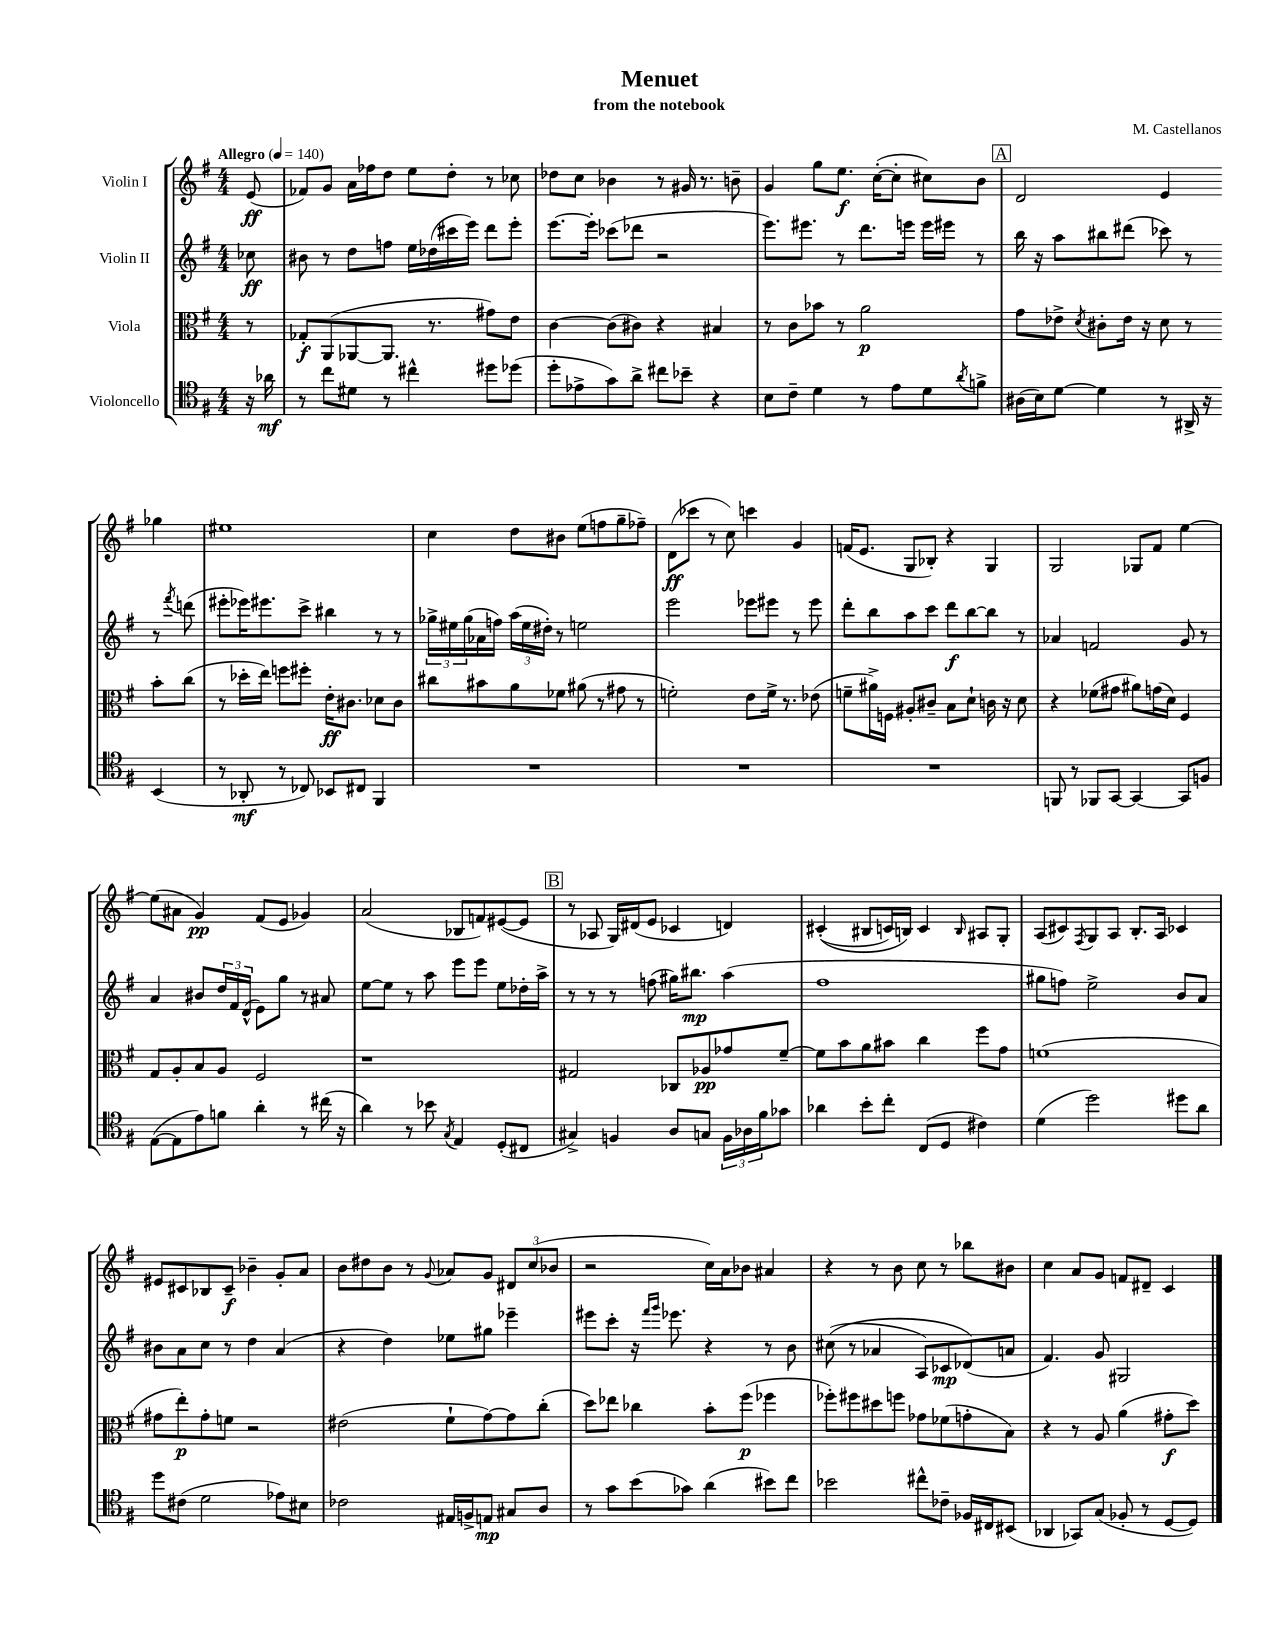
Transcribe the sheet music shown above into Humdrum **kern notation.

**kern	**kern	**kern	**kern
*staff4	*staff3	*staff2	*staff1
*clefC4	*clefC3	*clefG2	*clefG2
*k[f#]	*k[f#]	*k[f#]	*k[f#]
*M4/4	*M4/4	*M4/4	*M4/4
*MM140	*MM140	*MM140	*MM140
16r	8r	8cc-	(8e
16a-	.	.	.
=	=	=	=
8r	8G-'	8b#	8f-)
8cc	(8AA	8r	8g
8d#	[8AA-	8dd	16a
.	.	.	16ff-
8r	8.AA-]	8ff	8dd
4cc#^^	.	16ee	8ee
.	8.r	(16dd-	.
.	.	16ccc#	8dd'
.	.	16eee)	.
8dd#	8g#)	8ddd	8r
(8dd-	8e	8eee'	8cc-
=	=	=	=
8dd'	[4c	[8.eee	8dd-
8e-^	.	.	8cc
.	.	16eee']	.
8g)	(8c]	(8ccc-	4b-
8a^	8c#)	8ddd-	.
8cc#	4r	2r	8r
8b-~	.	.	16g#
.	.	.	8.r
4r	4B#	.	.
.	.	.	8b~
=	=	=	=
8B	8r	8.eee)	4g
8c~	8c	.	.
.	.	8.eee#	.
4d	8b-	.	8gg
.	8r	8r	8.ee
8r	2a	8.ddd	.
.	.	.	([16cc'
8e	.	.	8cc']
.	.	16eee	.
8d	.	16eee	8cc#)
.	.	16eee#	.
8qa	.	.	.
8f^	.	8r	8b
=	=	=	=
(16A#	8g	16bb	2d
16B)	.	16r	.
[8d	8e-^	8aa	.
.	8qd	.	.
4d]	8c#'	8bb#	.
.	16e-	(8ddd#	.
.	16r	.	.
8r	8d	8ccc-)	4e
16AA#^	8r	8r	.
16r	.	.	.
(4BB	8b'	8r	4gg-
.	.	8qfff#	.
.	(8cc	(8ddd	.
=	=	=	=
8r	8r	8eee#'	1ee#
8AA-'	16dd-'	16eee-)	.
.	16ee)	8.eee#	.
8r	8ff	.	.
8C-)	8ff#'	8ccc^	.
8BB-	16e'	4bb#	.
.	8.c#	.	.
8C#	.	.	.
4FF#	8d-	8r	.
.	8c#	8r	.
=	=	=	=
1r	8cc#	24gg-^	4cc
.	.	24ee#	.
.	.	(24gg-	.
.	8b#	16a-	.
.	.	16ff)	.
.	8a	(24aa	8dd
.	.	24ee#	.
.	.	24dd#')	.
.	8f-	8r	8b#
.	(8a#	2ee	(8ee
.	8r	.	8ff
.	8g#	.	8gg~
.	8r	.	8ff-~)
=	=	=	=
1r	2f')	2eee	(8d
.	.	.	8ccc-
.	.	.	8r
.	.	.	8cc)
.	8e	8eee-	4ccc
.	16f^	8eee#	.
.	8.r	.	.
.	.	8r	4g
.	(8e-	8eee#	.
=	=	=	=
1r	8f~	8ddd'	(16f
.	.	.	8.e
.	16a#^)	8bb	.
.	16F	.	.
.	8A#'	8aa	8G
.	8c#~	8ccc	8B-')
.	8B	8ddd	4r
.	8d`	[8bb	.
.	16c	8bb]	4G
.	16r	.	.
.	8d	8r	.
=	=	=	=
8FF	4r	4a-	2G
8r	.	.	.
8FF-	(8f-	2f	.
[8GG	8g#	.	.
4GG_	8a#)	.	8G-
.	(16g	.	8f#
.	16d)	.	.
8GG]	4F#	8g	[4ee
8F	.	8r	.
=	=	=	=
([8E	8G	4a	(8ee]
8E]	8A'	.	8a#
8e)	8B	8b#	4g)
8f	8A	24dd	.
.	.	24f#	.
.	.	(24d^^	.
4a'	2F#	8e)	(8f#
.	.	8gg	8e
8r	.	8r	4g-)
(16cc#	.	8a#	.
16r	.	.	.
=	=	=	=
4a)	1r	[8ee	(2a
.	.	8ee]	.
8r	.	8r	.
8b-	.	8aa	.
8qG	.	.	.
4E	.	8eee	8B-
.	.	8eee	8f)
(8D'	.	8ee	([8e#
8C#	.	16dd-'	8e#]
.	.	16aa^	.
=	=	=	=
4G#^)	2G#	8r	8r
.	.	8r	8A-
4F	.	8r	16G)
.	.	.	(16d#
.	.	(8ff	8e
8A	8C-	16gg#)	4c-
.	.	8.bb#	.
8G	8A-	.	.
24F	8g-	(4aa	4d)
24A-	.	.	.
24f#	.	.	.
8g-	[8f#~	.	.
=	=	=	=
4a-	8f#]	1ff#	&((4c#'
.	8b	.	.
8b'	8a	.	8B#
8cc'	8b#	.	16c)
.	.	.	16B&)
(8C	4cc	.	4c
8D	.	.	.
.	.	.	16qqB
4c#)	8ff#	.	8A#
.	8g	.	8G'
=	=	=	=
(4d	(1f	8gg#	(8A
.	.	8ff)	8c#)
.	.	.	8qF#
2dd)	.	2ee^	8G
.	.	.	8A
.	.	.	8.B'
.	.	.	16A
8dd#	.	8b	4c-
8a	.	8a	.
=	=	=	=
8dd	8g#	8b#	8e#
(8c#	8ee')	8a	8c#
2d	8g#'	8cc	8B-
.	8f	8r	8c#~
.	2r	4dd	4b-~
8e-)	.	(4a	8g'
8B#	.	.	8a
=	=	=	=
2c-	(2e#	4r	8b
.	.	.	8dd#
.	.	4dd)	8b
.	.	.	8r
.	.	.	8qqg
16E#	8f#`	8ee-	8a-
16F^	.	.	.
8E	[8g)	8gg#	8g
8G#	8g]	4eee-~	12d#
.	.	.	(12cc
8A	(8cc'	.	.
.	.	.	12b-
=	=	=	=
8r	8dd)	8eee#	2r
8g	8ee-	8ccc'	.
(8b	4cc-	16r	.
.	.	16qqfff#	.
.	.	16qqggg	.
.	.	8.eee-	.
8g-)	.	.	.
(4a	8b'	4r	16cc)
.	.	.	16a
.	(8ff#	.	8b-
8b#)	4ff-	8r	4a#
8cc	.	8b	.
=	=	=	=
2b-	8ff-')	&((8cc#	4r
.	8ff#	8r	.
.	8dd#	4a-	8r
.	8ff	.	8b
8cc#^^	8g-	8A)	8cc
8c-~	(8f-	8c-	8r
16F-	8g'	(8d-&)	8bb-
16C#	.	.	.
(8BB#	8B)	8a	8b#
=	=	=	=
4AA-	4r	4.f#)	4cc
8GG-)	8r	.	8a
(8G	8A	8g	8g
8F-'	(4a	2G#	8f
8r	.	.	8d#~
[8D	8g#'	.	4c
8D])	8dd)	.	.
==	==	==	==
*-	*-	*-	*-
